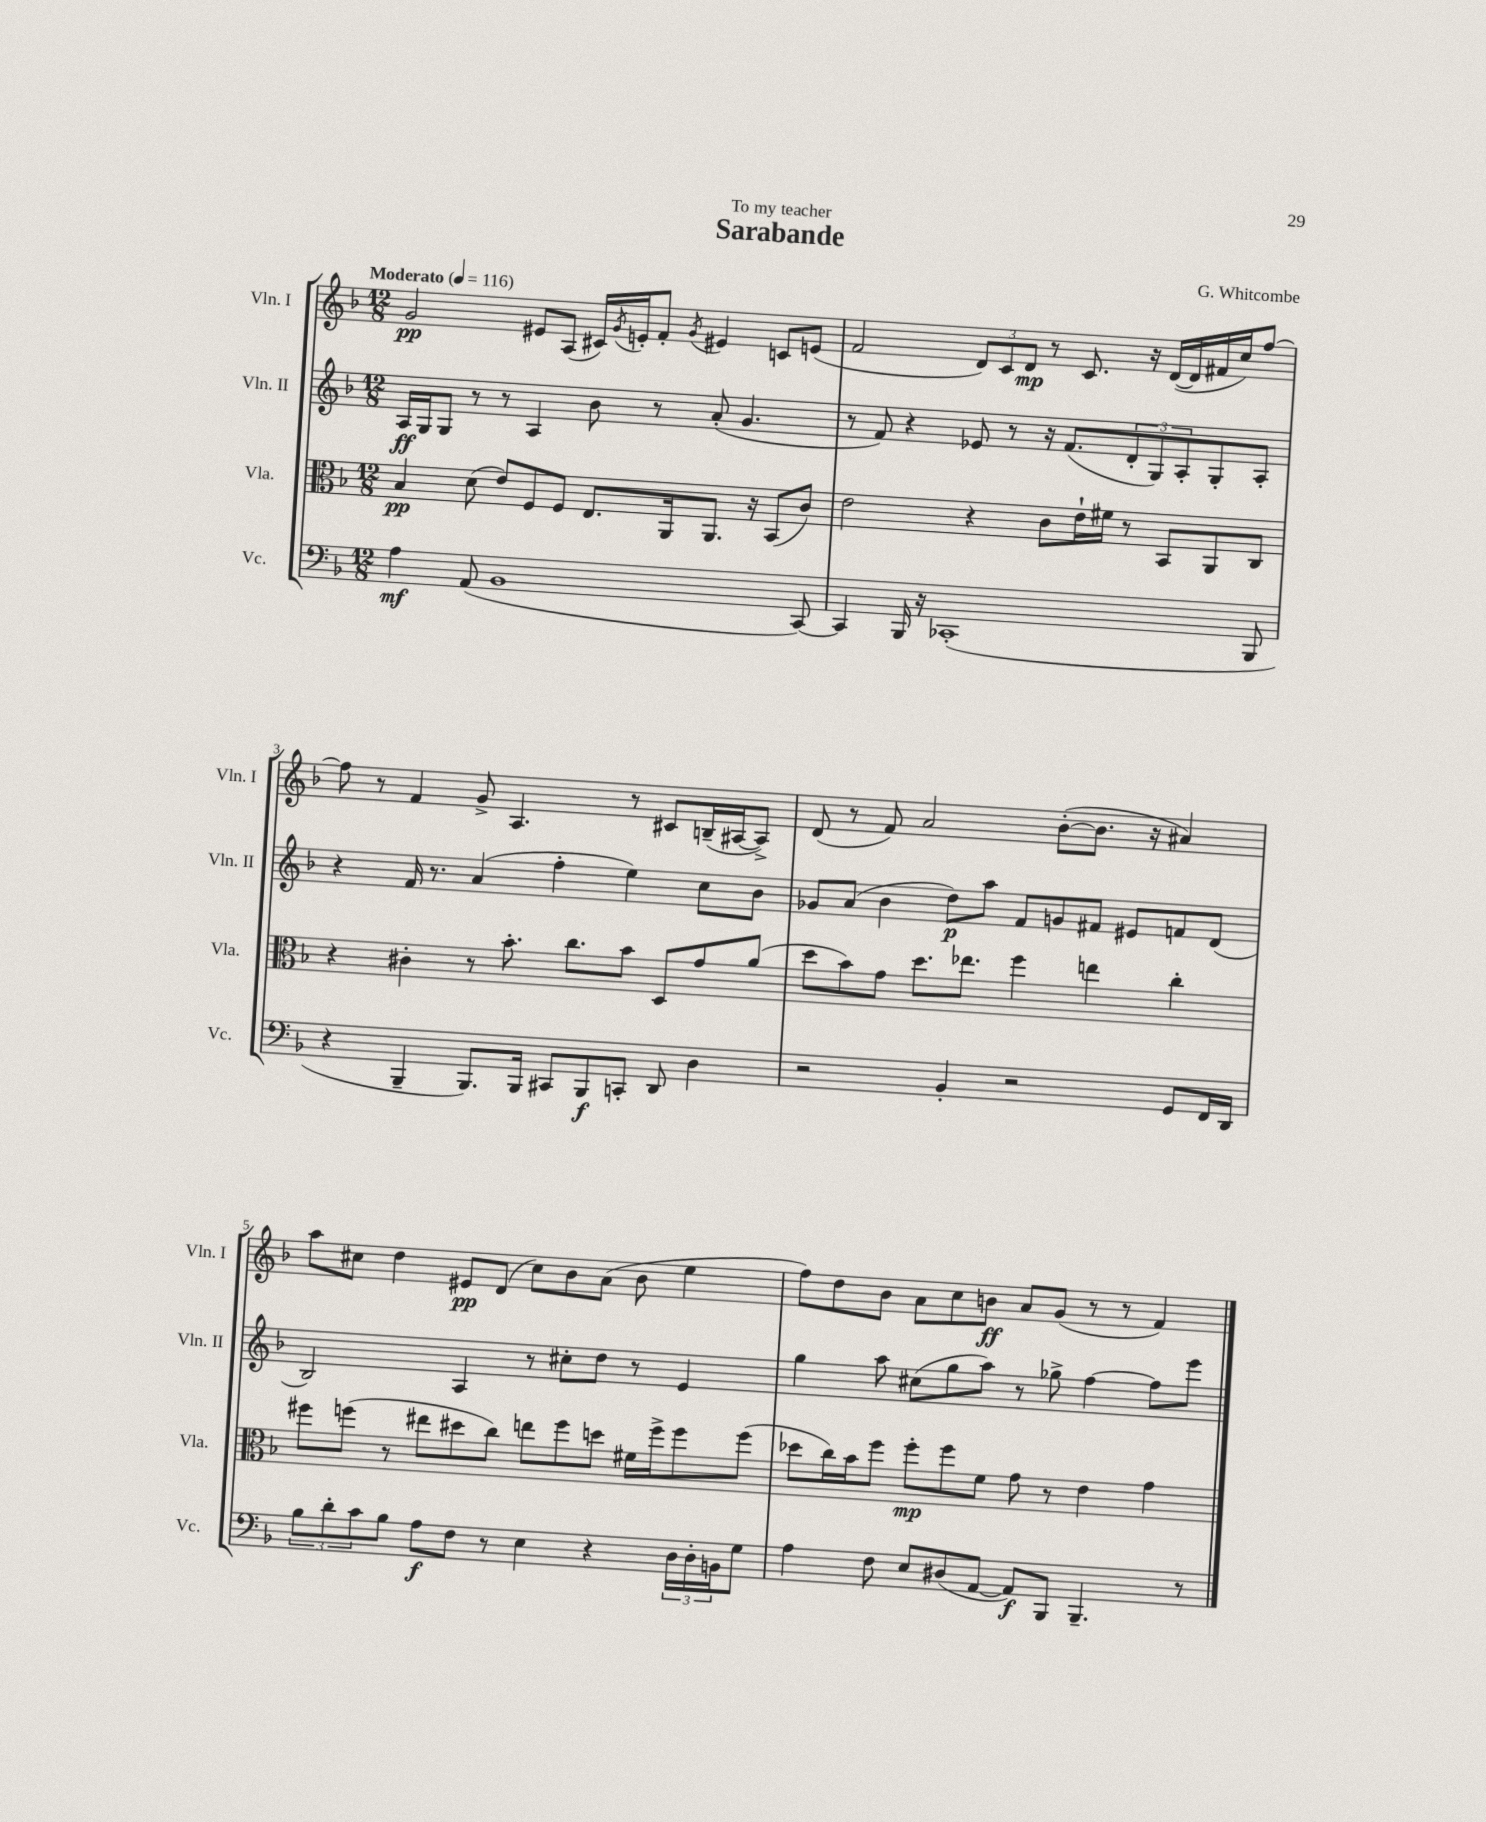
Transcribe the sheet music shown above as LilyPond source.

\header { title = "Sarabande" composer = "G. Whitcombe" dedication = "To my teacher" }
<<
\new StaffGroup <<
\new Staff = "s0" \with { instrumentName = "Vln. I" shortInstrumentName = "Vln. I" } {
    \clef treble \key f \major \numericTimeSignature \time 12/8 \tempo "Moderato" 4 = 116
    g'2\pp eis'8 a8( cis'16) \acciaccatura { g'8 } e'16-. f'8-. \acciaccatura { g'8 } eis'4 c'8 e'8( |
    f'2 \tuplet 3/2 { d'8) c'8 d'8\mp } r8 c'8. r16 d'16~( d'16 fis'16 c''16) f''8~ |
    f''8 r8 f'4 g'8-> a4. r8 cis'8 b16--( ais16~ ais8->) |
    d'8( r8 f'8) a'2 bes'8~-.( bes'8. r16 ais'4) |
    a''8 cis''8 d''4 eis'8\pp d'8( cis''8) bes'8 a'8( bes'8 e''4 |
    f''8) d''8 bes'8 a'8 c''8 b'8\ff a'8 g'8( r8 r8 f'4) \bar "|." |
}
\new Staff = "s1" \with { instrumentName = "Vln. II" shortInstrumentName = "Vln. II" } {
    \clef treble \key f \major \numericTimeSignature \time 12/8
    a16\ff g16 g8 r8 r8 a4 bes'8 r8 a'8-.( g'4. |
    r8 f'8) r4 ees'8 r8 r16 f'8.( \tuplet 3/2 { d'8-. g8) a8-. } g8-. a8-. |
    r4 f'16 r8. a'4( f''4-. e''4) c''8 bes'8 |
    ges'8 a'8( bes'4 d''8\p) a''8 f'8 g'8 fis'8 eis'8 f'8 d'8( |
    bes2) a4 r8 cis''8-. d''8 r8 e'4 |
    g''4 a''8 cis''8( g''8 a''8) r8 ges''8-> f''4~ f''8 e'''8 \bar "|." |
}
\new Staff = "s2" \with { instrumentName = "Vla." shortInstrumentName = "Vla." } {
    \clef alto \key f \major \numericTimeSignature \time 12/8
    bes4\pp d'8( e'8) f8 f8 e8. a,16 a,8. r16 bes,8( c'8) |
    e'2 r4 c'8 e'16-! fis'16 r8 bes,8 a,8 c8 |
    r4 cis'4-. r8 bes'8.-. c''8. bes'8 d8 g'8 a'8( |
    d''8 bes'8) g'8 d''8. ees''8. f''4 e''4 c''4-. |
    fis''8 f''8( r8 eis''8 dis''8 c''8) e''8 f''8 d''8 fis'16 f''16-> f''8 f''8( |
    des''8 c''16) bes'16 f''8 f''8-.\mp f''8 f'8 g'8 r8 e'4 g'4 \bar "|." |
}
\new Staff = "s3" \with { instrumentName = "Vc." shortInstrumentName = "Vc." } {
    \clef bass \key f \major \numericTimeSignature \time 12/8
    a4\mf a,8( bes,1 c,8~) |
    c,4 bes,,16 r16 ces,1-.( bes,,8 |
    r4 bes,,4-- bes,,8.) bes,,16 cis,8 bes,,8\f c,8-. d,8 d4 |
    r2 bes,4-. r2 g,8 f,16 d,16 |
    \tuplet 3/2 { bes8 d'8-. c'8 } bes8 a8\f f8 r8 e4 r4 \tuplet 3/2 { d16 d16-. b,16 } g8 |
    a4 f8 e8 dis8( a,8~ a,8\f) bes,,8 bes,,4.-- r8 \bar "|." |
}
>>
>>
